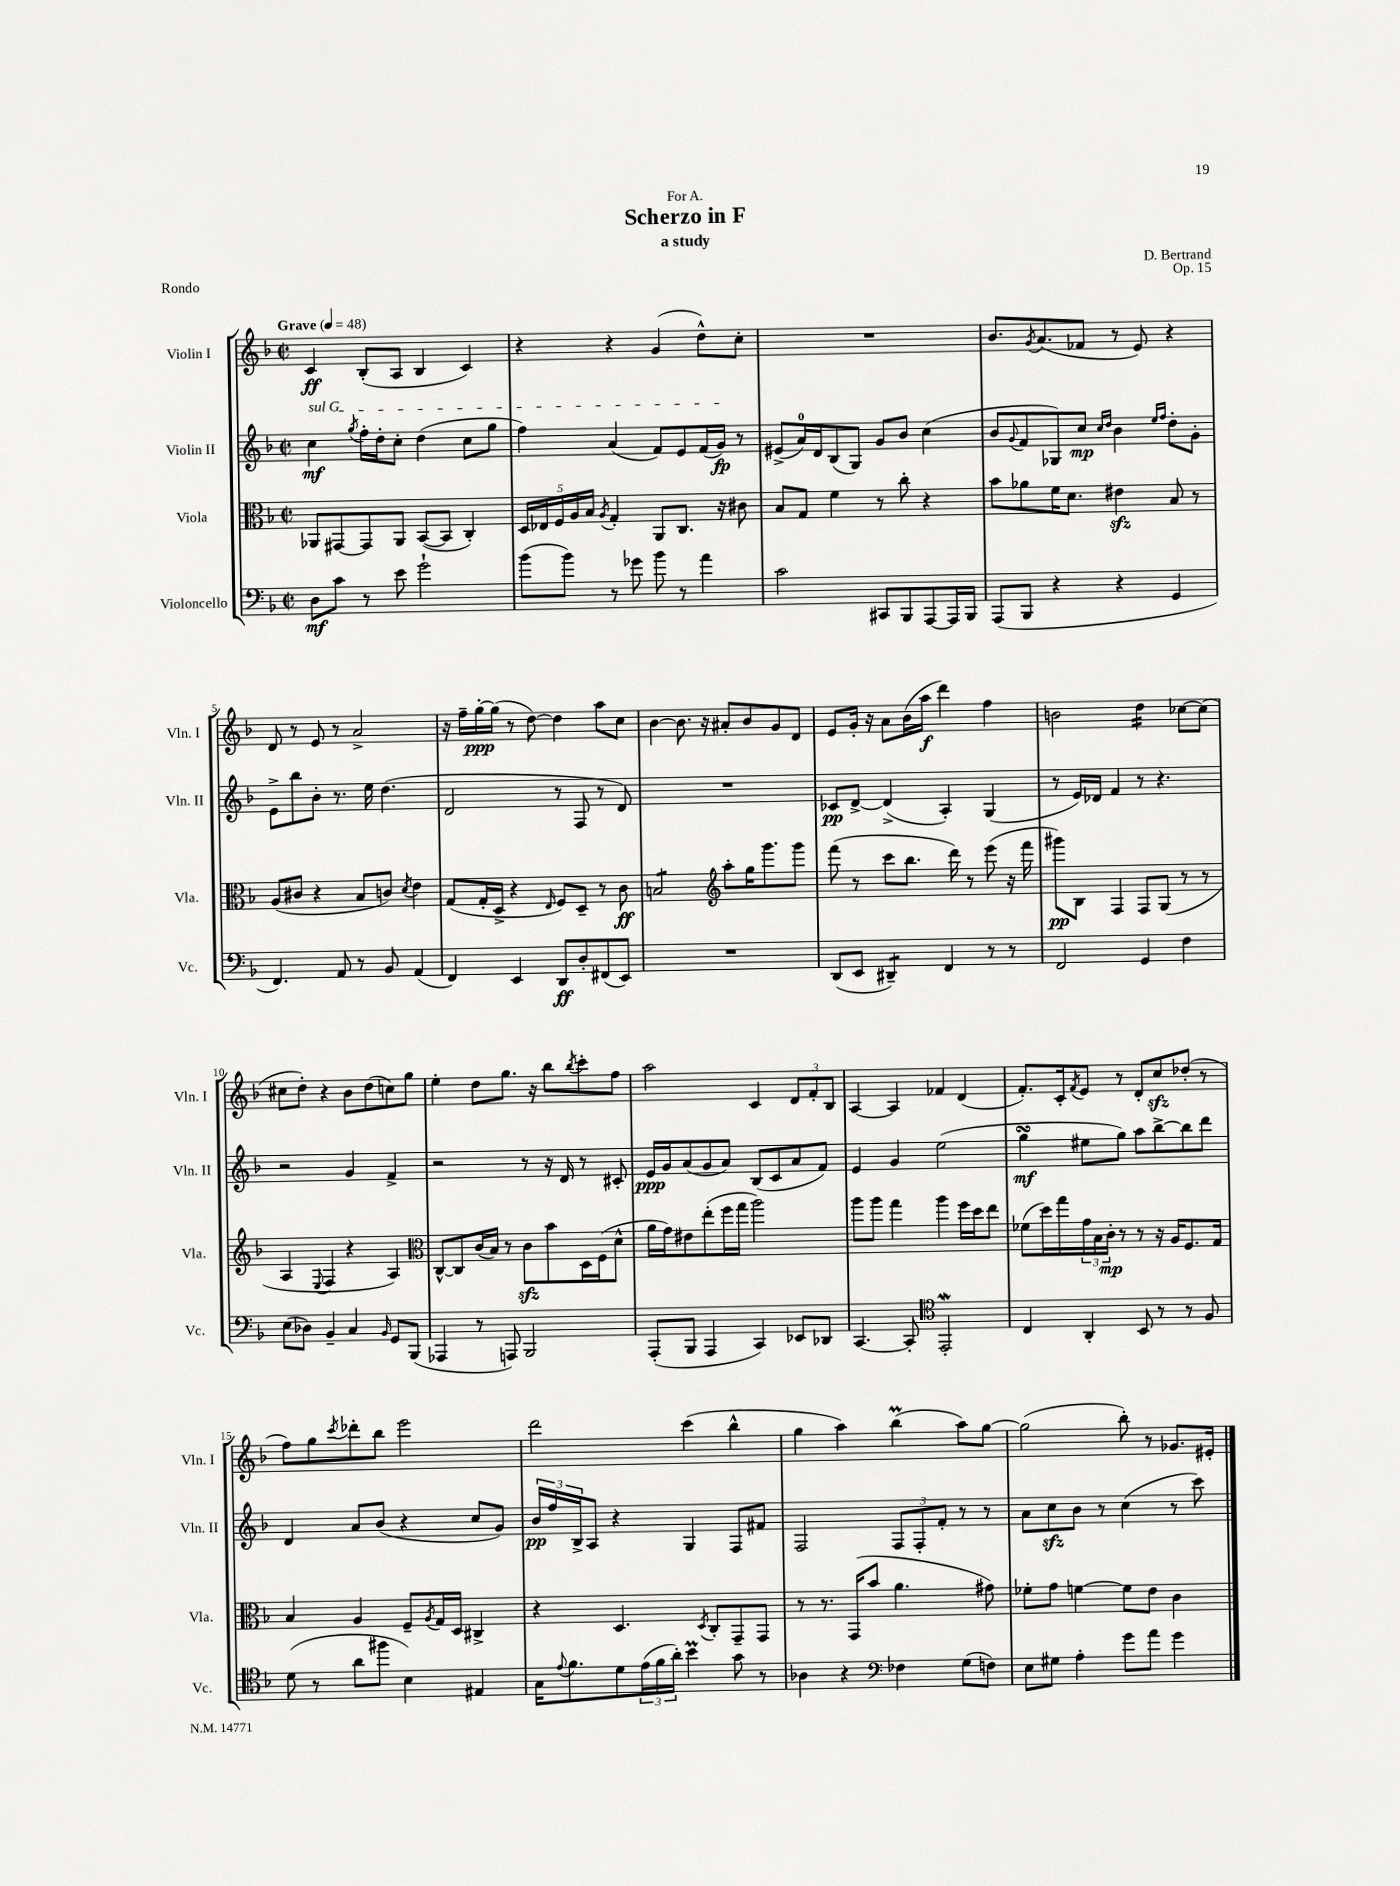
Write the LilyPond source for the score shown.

\header { title = "Scherzo in F" composer = "D. Bertrand" subtitle = "a study" dedication = "For A." opus = "Op. 15" piece = "Rondo" }
<<
\new StaffGroup <<
\new Staff = "s0" \with { instrumentName = "Violin I" shortInstrumentName = "Vln. I" } {
    \clef treble \key f \major \defaultTimeSignature \time 2/2 \tempo "Grave" 4 = 48
    c'4\ff bes8-.( a8 bes4 c'4) |
    r4 r4 g'4( d''8-^) c''8-. |
    R1 |
    bes'8. \acciaccatura { g'8 } a'8.( fes'8 r8 e'8) r4 |
    d'8 r8 e'8 r8 a'2-> |
    r16 f''16-- g''16~-.\ppp g''16( r8 d''8~) d''4 a''8 c''8 |
    bes'4~ bes'8. r16 ais'8-. bes'8 g'8 d'8 |
    e'8 g'16-. r16 a'8 bes'16( a''16\f d'''4) f''4 |
    b'2 d''4:16 ces''8~ ces''8( |
    cis''8 d''8-.) r4 bes'8 d''8( c''8) g''8 |
    e''4-. d''8 g''8. r16 bes''8 \acciaccatura { bes''8 } c'''8-. f''8 |
    a''2 c'4 \tuplet 3/2 { d'8 f'8-. bes8 } |
    a4~ a4 fes'4 d'4( |
    f'8.-.) c'16-. \acciaccatura { f'8 } e'8 r8 d'8-. c''8\sfz des''8-.( r8 |
    f''8) g''8 \acciaccatura { c'''8 } des'''8-. bes''8 e'''2 |
    d'''2 c'''4( bes''4-^ |
    g''4 a''4) bes''4\prall( a''8) g''8~ |
    g''2( bes''8-.) r8 ges'8. eis'16-. \bar "|." |
}
\new Staff = "s1" \with { instrumentName = "Violin II" shortInstrumentName = "Vln. II" } {
    \clef treble \key f \major \defaultTimeSignature \time 2/2
    \once \override TextSpanner.bound-details.left.text = \markup { \italic "sul G" } c''4\mf\startTextSpan \acciaccatura { g''8 } f''16-. d''16-. c''8-. d''4( c''8 g''8 |
    f''4) a'4( f'8) e'8 f'16( g'16\fp\stopTextSpan) r8 |
    eis'8->( a'16-0) d'16 bes8( g8) g'8 bes'8 c''4( |
    bes'8 \appoggiatura { g'8 } f'8 ges8) c''8\mp \grace { c''16 d''16 } bes'4 \grace { e''16 f''16 } d''8-. g'8-. |
    e'8-> bes''8 bes'8-. r8. e''16 d''4.( |
    d'2 r8 f8 r8 d'8) |
    R1 |
    ces'8\pp d'8~-> d'4->( a4-.) g4( |
    r8 e'16) des'16 f'4 r8 r4. |
    r2 g'4 f'4-> |
    r2 r8 r16 d'16 r8 cis'8-. |
    e'16\ppp g'16 a'8( g'8 a'8) bes8( c'8 a'8 f'8) |
    e'4 g'4 e''2( |
    g''4\turn\mf eis''8 g''8) a''8 bes''8~-> bes''8 d'''8 |
    d'4 a'8 bes'8( r4 c''8 g'8) |
    \tuplet 3/2 { bes'16\pp f''16 bes16-> } a8 r4 g4 f8 fis'8 |
    f2 \tuplet 3/2 { f8 f8-. f'8-. } r8 r8 |
    a'8 c''8\sfz bes'8 r8 c''4( r8 c'''8) \bar "|." |
}
\new Staff = "s2" \with { instrumentName = "Viola" shortInstrumentName = "Vla." } {
    \clef alto \key f \major \defaultTimeSignature \time 2/2
    aes,8 gis,8~ gis,8 aes,8 bes,8~( bes,8 c4-.) |
    \tuplet 5/4 { d16 ees16 f16 a16 bes16 } \acciaccatura { a8 } g4-. a,8 c8. r16 cis'8 |
    bes8 g8 f'4 r8 c''8-. r4 |
    bes'8 aes'8 f'16 d'8. eis'4\sfz bes8 r8 |
    a8( cis'8 r4 bes8 c'8) \acciaccatura { d'8 } e'4 |
    g8( g16-. d16-> r4 \grace { e16 } f8) d8-- r8 c'8\ff |
    b2:8 \clef treble a''8-. g''16 g'''8. g'''8 |
    f'''8( r8 c'''8 bes''8. d'''16) r8 e'''8( r16 f'''16 |
    gis'''8\pp) bes8 f4 f8 g8( r8 r8 |
    a4 \appoggiatura { e8 } f4 r4 a4) |
    \clef alto c8~-^ c8 c'16( bes16) r8 c'8\sfz bes'8 d16 f16( d'8-^ |
    a'16 g'16) eis'8 e''8-.( f''16 g''16 a''2) |
    a''8 a''8 g''4 a''4 f''16 d''16 e''8 |
    fes'8( d''16) g''16 \tuplet 3/2 { g'16 bes16 c'16-.\mp } r8 r8 r16 a16 f8. g16 |
    bes4 a4 f8-- \acciaccatura { a8 } g16 d16 cis4-> |
    r4 d4. \acciaccatura { d8 } c8-. g,8-- g,8 |
    r8 r8. g,16( bes'8 a'4. gis'8) |
    fes'8-. g'8 f'4~ f'8 e'8 c'4 \bar "|." |
}
\new Staff = "s3" \with { instrumentName = "Violoncello" shortInstrumentName = "Vc." } {
    \clef bass \key f \major \defaultTimeSignature \time 2/2
    d8\mf c'8 r8 e'8 g'2-! |
    bes'8( bes'8) r8 ges'8 bes'8 r8 a'4 |
    c'2 cis,8 bes,,8 a,,8~ a,,16 bes,,16 |
    a,,8( bes,,8 r4 r4 g,4 |
    f,4.) a,8 r8 bes,8 a,4( |
    f,4) e,4 d,8\ff d8-. fis,8( e,8) |
    R1 |
    d,8( e,8 dis,4:8--) f,4 r8 r8 |
    f,2 g,4 f4 |
    e8( des8) bes,4-- c4 \grace { bes,16 } g,8 bes,,8( |
    aes,,4 r8 a,,8) bes,,2 |
    a,,8-.( bes,,8 a,,4 c,4) ees,8 des,8 |
    c,4.~ c,8-. \clef tenor e,2-.\mordent |
    c4 a,4-. bes,8 r8 r8 f8 |
    d'8( r8 a'8 fis''8 bes4) eis4 |
    g16 \appoggiatura { e'8 } f'8. d'8 \tuplet 3/2 { e'16( f'16 a'16-.) } bes'4\prall g'8 r8 |
    aes4 r4 \clef bass fes4 g8( f8) |
    e8 gis8 a4-. g'8 a'8 g'4 \bar "|." |
}
>>
>>
